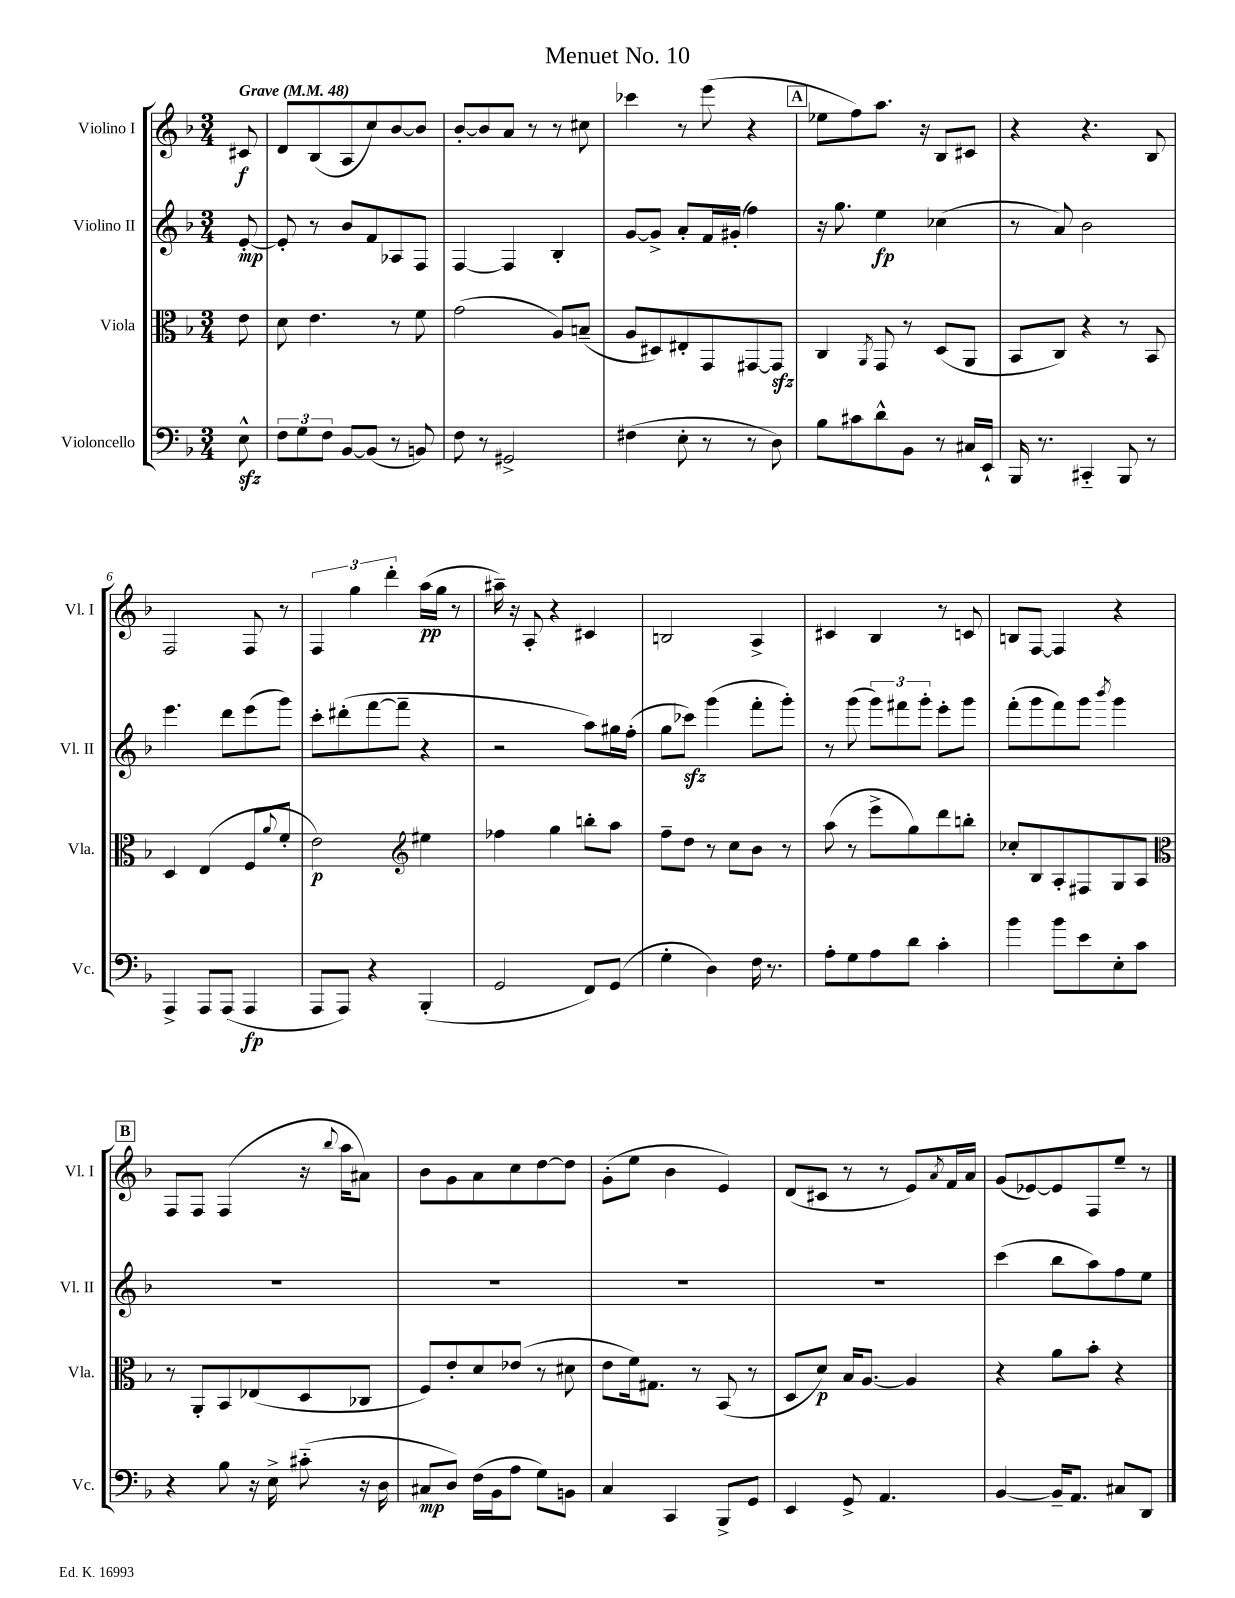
\header { title = "Menuet No. 10" }
<<
\new StaffGroup <<
\new Staff = "s0" \with { instrumentName = "Violino I" shortInstrumentName = "Vl. I" } {
    \clef treble \key f \major \numericTimeSignature \time 3/4 \partial 8 \tempo "Grave" 4 = 48
    cis'8\f |
    d'8 bes8( a8 c''8) bes'8~ bes'8 |
    bes'8~-. bes'8 a'8 r8 r8 cis''8 |
    ces'''4 r8 e'''8( r4 |
    \mark \markup { \box "A" } ees''8 f''8) a''8. r16 bes8 cis'8 |
    r4 r4. bes8 |
    f2 f8 r8 |
    \tuplet 3/2 { f4 g''4 d'''4-. } a''16\pp( g''16 r8 |
    ais''16--) r16 a8-. r4 cis'4 |
    b2 a4-> |
    cis'4 bes4 r8 c'8 |
    b8 f8~ f4 r4 |
    \mark \markup { \box "B" } f8 f8 f4( r16 \appoggiatura { bes''8 } a''16 ais'8) |
    bes'8 g'8 a'8 c''8 d''8~ d''8 |
    g'8-.( e''8 bes'4 e'4) |
    d'8( cis'8 r8 r8 e'8) \acciaccatura { a'8 } f'16 a'16 |
    g'8( ees'8~) ees'8 f8 e''8-- r8 \bar "|." |
}
\new Staff = "s1" \with { instrumentName = "Violino II" shortInstrumentName = "Vl. II" } {
    \clef treble \key f \major \numericTimeSignature \time 3/4 \partial 8
    e'8~-.\mp |
    e'8-. r8 bes'8 f'8 aes8 f8 |
    f4~ f4 bes4-. |
    g'8~ g'8-> a'8-. f'16 gis'16-.( f''4) |
    \mark \markup { \box "A" } r16 g''8. e''4\fp ces''4( |
    r8 a'8) bes'2 |
    e'''4. d'''8 e'''8( g'''8) |
    c'''8-. dis'''8-.( f'''8~ f'''8-- r4 |
    r2 a''8) gis''16 f''16-.( |
    g''8 ces'''8\sfz) g'''4( f'''8-. g'''8-.) |
    r8 g'''8( \tuplet 3/2 { g'''8) fis'''8 g'''8-. } e'''8-. g'''8 |
    f'''8-.( g'''8 f'''8) g'''8 \acciaccatura { bes'''8 } g'''4 |
    \mark \markup { \box "B" } R2. |
    R2. |
    R2. |
    R2. |
    c'''4( bes''8 a''8) f''8 e''8 \bar "|." |
}
\new Staff = "s2" \with { instrumentName = "Viola" shortInstrumentName = "Vla." } {
    \clef alto \key f \major \numericTimeSignature \time 3/4 \partial 8
    e'8 |
    d'8 e'4. r8 f'8 |
    g'2( a8) b8--( |
    a8 dis8) eis8-. g,8 gis,8~ gis,8\sfz |
    \mark \markup { \box "A" } c4 \acciaccatura { a,8 } g,8 r8 d8( a,8 |
    bes,8 c8) r4 r8 bes,8 |
    d4 e4( f8 \appoggiatura { a'8 } f'8-. |
    e'2\p) \clef treble eis''4 |
    fes''4 g''4 b''8-. a''8 |
    f''8-- d''8 r8 c''8 bes'8 r8 |
    a''8( r8 e'''8-> g''8) d'''8 b''8-. |
    ces''8-. bes8 a8-. fis8 g8 a8 |
    \mark \markup { \box "B" } \clef alto r8 a,8-. bes,8 ees8( d8 ces8 |
    f8) e'8-. d'8 ees'8( r8 dis'8 |
    e'8 f'16) gis8. r8 bes,8( r8 |
    d8 d'8\p) bes16 a8.~ a4 |
    r4 a'8 bes'8-. r4 \bar "|." |
}
\new Staff = "s3" \with { instrumentName = "Violoncello" shortInstrumentName = "Vc." } {
    \clef bass \key f \major \numericTimeSignature \time 3/4 \partial 8
    e8-^\sfz |
    \tuplet 3/2 { f8 g8 f8 } bes,8~ bes,8( r8 b,8) |
    f8 r8 gis,2-> |
    fis4( e8-. r8 r8 d8) |
    \mark \markup { \box "A" } bes8 cis'8 d'8-^ bes,8 r8 cis16 e,16-! |
    bes,,16 r8. cis,4-_ bes,,8 r8 |
    a,,4-> a,,8 a,,8( a,,4\fp |
    a,,8 a,,8) r4 bes,,4-.( |
    g,2 f,8) g,8( |
    g4-. d4) f16 r8. |
    a8-. g8 a8 d'8 c'4-. |
    bes'4 bes'8 e'8 e8-. c'8 |
    \mark \markup { \box "B" } r4 bes8 r16 e16-> cis'8-_( r16 d16 |
    cis8\mp d8) f16( bes,16 a8 g8) b,8 |
    c4 c,4 bes,,8-> g,8 |
    e,4 g,8-> a,4. |
    bes,4~ bes,16-- a,8. cis8 d,8 \bar "|." |
}
>>
>>
